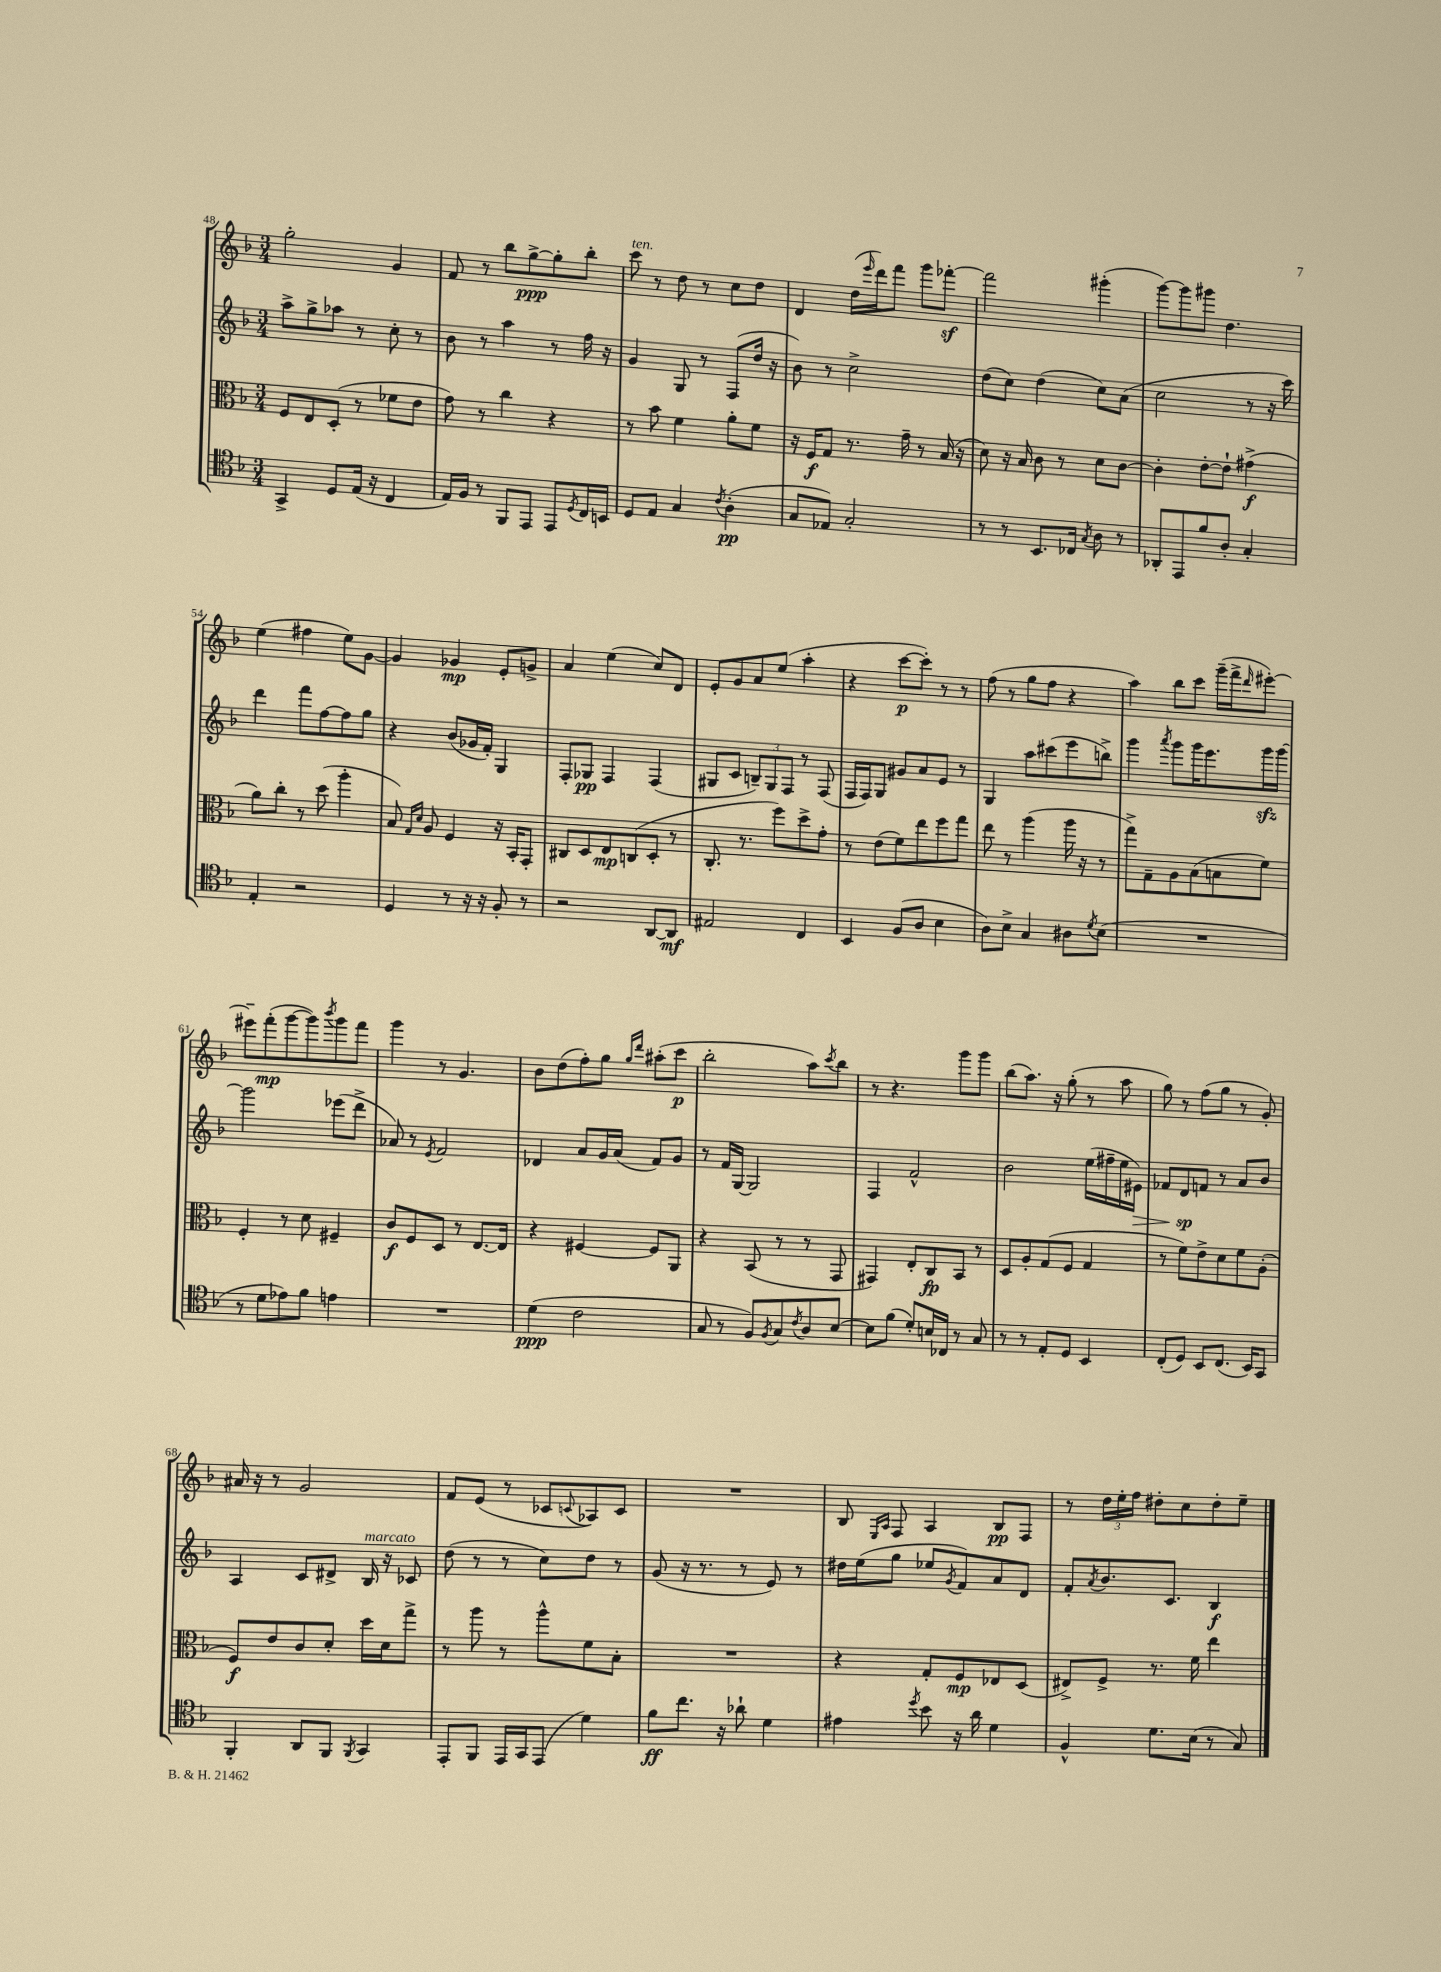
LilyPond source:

<<
\new StaffGroup <<
\new Staff = "s0" {
    \clef treble \key f \major \numericTimeSignature \time 3/4
    g''2-. g'4 |
    f'8 r8 bes''8 g''8~->\ppp g''8-. bes''8-. |
    c'''8^\markup { \italic "ten." } r8 d''8 r8 c''8 d''8 |
    d'4 d''16( \grace { e'''16 } d'''16) f'''8 g'''8 fes'''8~-.\sf |
    fes'''2 gis'''4-.( |
    g'''8~) g'''8 gis'''8 d''4. |
    e''4( fis''4 e''8) g'8~ |
    g'4 ges'4\mp e'8-. g'8-> |
    a'4 e''4( c''8) d'8 |
    e'8-. g'8 a'8 e''8( a''4-. |
    r4 c'''8~\p c'''8-.) r8 r8 |
    f''8( r8 g''8 f''8 r4 |
    a''4) bes''8 c'''8 g'''16--( f'''16-> \grace { d'''16 } eis'''8~-.) |
    eis'''8-- f'''8-.\mp( g'''8~ g'''8) \acciaccatura { bes'''8 } g'''8 f'''8 |
    g'''4 r8 g'4. |
    bes'8 d''8( f''8-.) g''8 \grace { g''16 d'''16 } ais''8-.( c'''8\p |
    bes''2-. a''8) \acciaccatura { c'''8 } bes''8 |
    r8 r4. g'''8 g'''8 |
    bes''8( a''8.) r16 g''8-.( r8 a''8 |
    g''8) r8 f''8( g''8 r8 g'8-.) |
    ais'16 r16 r8 g'2 |
    f'8 e'8( r8 ces'8 \appoggiatura { c'8 } aes8) c'8 |
    R2. |
    bes8 \grace { e16 a16 } f8 a4 bes8\pp f8 |
    r8 \tuplet 3/2 { d''16 e''16-. f''16 } dis''8-. c''8 dis''8-. e''8-- \bar "|." |
}
\new Staff = "s1" {
    \clef treble \key f \major \numericTimeSignature \time 3/4
    a''8-> g''8-> aes''8 r8 c''8-. r8 |
    bes'8 r8 a''4 r8 f''16 r16 |
    g'4 g8 r8 f8( d''16 r16 |
    bes'8) r8 c''2-> |
    d''8( c''8) d''4( c''8) a'8( |
    c''2 r8 r16 c'''16) |
    d'''4 f'''8 f''8~ f''8 g''8 |
    r4 bes'8( ges'16 f'16-.) g4 |
    f8-. ges8\pp f4 f4( |
    gis8 c'8 \tuplet 3/2 { b8--) gis8 f8 } r8 f8( |
    f16 f16) g8 gis'8 a'8 e'8 r8 |
    g4 a''8 cis'''8( e'''8 b''8->) |
    g'''4 \acciaccatura { a'''8 } g'''8 g'''16 e'''8. g'''16\sfz g'''16~ |
    g'''2 ees'''8( d'''8-> |
    aes'8) r8 \acciaccatura { e'8 } f'2 |
    des'4 a'8 g'16 a'16( f'8) g'8 |
    r8 f'16 g16~ g2 |
    f4 f'2-^ |
    bes'2 e''16( fis''16-- e''16 eis'16\>) |
    fes'8 d'8\sp\! f'8 r8 a'8 bes'8 |
    a4 c'8 dis'8-> bes16^\markup { \italic "marcato" } r16 ces'8 |
    d''8( r8 r8 c''8) d''8 r8 |
    g'8( r16 r8. r8 e'8) r8 |
    dis''16 e''16( g''8 ees''8 \acciaccatura { g'8 } f'8) a'8 d'8 |
    f'8-. \acciaccatura { a'8 } bes'8. c'8. bes4\f \bar "|." |
}
\new Staff = "s2" {
    \clef alto \key f \major \numericTimeSignature \time 3/4
    f8 e8 d8-.( r8 fes'8 e'8 |
    g'8) r8 c''4 r4 |
    r8 bes'8 f'4 a'8-. f'8 |
    r16 f16\f g8 r8. g'16-- r8 bes16( r16 |
    d'8) r16 bes16 c'8 r8 d'8 c'8~ |
    c'4-. e'8~-. e'8-! gis'4->\f( |
    a'8) c''8-. r8 d''8( a''4-. |
    bes8) \grace { g16 d'16 } a8 f4 r16 bes,16-. g,8-. |
    cis8 d8 e8\mp c8( d8-. r8 |
    c8.-. r8. f''8) d''8-> g'8-. |
    r8 e'8( f'8) e''8 f''8 g''8 |
    e''8 r8 a''4( a''16 r16 r8 |
    g''8->) g8-- a8 bes8( b8 f'8) |
    f4-. r8 d'8 fis4-- |
    c'8\f f8 d8 r8 e8.~ e16 |
    r4 fis4~ fis8 a,8 |
    r4 bes,8( r8 r8 g,8 |
    gis,4) e8-. c8\fp bes,8 r8 |
    d8 a8-. g8( f8 g4 |
    r8 f'8) e'8-> d'8 f'8 a8-.( |
    f8\f) e'8 c'8 d'8-. d''16 d'16 g''8-> |
    r8 a''8 r8 a''8-^ f'8 bes8-. |
    R2. |
    r4 g8-. f8\mp ees8 d8( |
    eis8->) f8-> r8. f'16 e''4 \bar "|." |
}
\new Staff = "s3" {
    \clef tenor \key f \major \numericTimeSignature \time 3/4
    g,4-> d8 e16( r16 c4 |
    e16) f16 r8 f,8 e,8 e,8 \acciaccatura { d8 } c16 b,16 |
    d8 e8 g4 \acciaccatura { c'8 } a4-.\pp( |
    g8 ees8) g2-. |
    r8 r8 bes,8. ces16 \acciaccatura { g8 } a8 r8 |
    aes,8-. e,8 f'8 a8-. g4-. |
    e4-. r2 |
    d4 r8 r16 r16 f8-. r8 |
    r2 a,8~ a,8\mf |
    eis2 c4 |
    bes,4 f8( a8 bes4 |
    a8) bes8-> g4 ais8 \acciaccatura { d'8 } bes8( |
    R2. |
    r8 d'8 ees'8) f'8 e'4 |
    R2. |
    d'4\ppp( c'2 |
    g8 r8 f8) \acciaccatura { f8 } g8 \acciaccatura { c'8 } a8 bes8~ |
    bes8 f'8( d'8-.) b16 ces16 r8 g8 |
    r8 r8 e8-. d8 bes,4 |
    c8-.( d8) bes,8 c8.( bes,16) g,8 |
    f,4-. a,8 f,8 \acciaccatura { f,8 } g,4 |
    e,8-. f,8 e,16 g,16 e,8( d'4) |
    f'8\ff c''8. r16 aes'8-! d'4 |
    eis'4 \acciaccatura { d''8 } bes'8 r16 a'16 d'4 |
    f4-^ d'8. bes16( r8 g8) \bar "|." |
}
>>
>>
\layout { \context { \Score currentBarNumber = #48 } }
